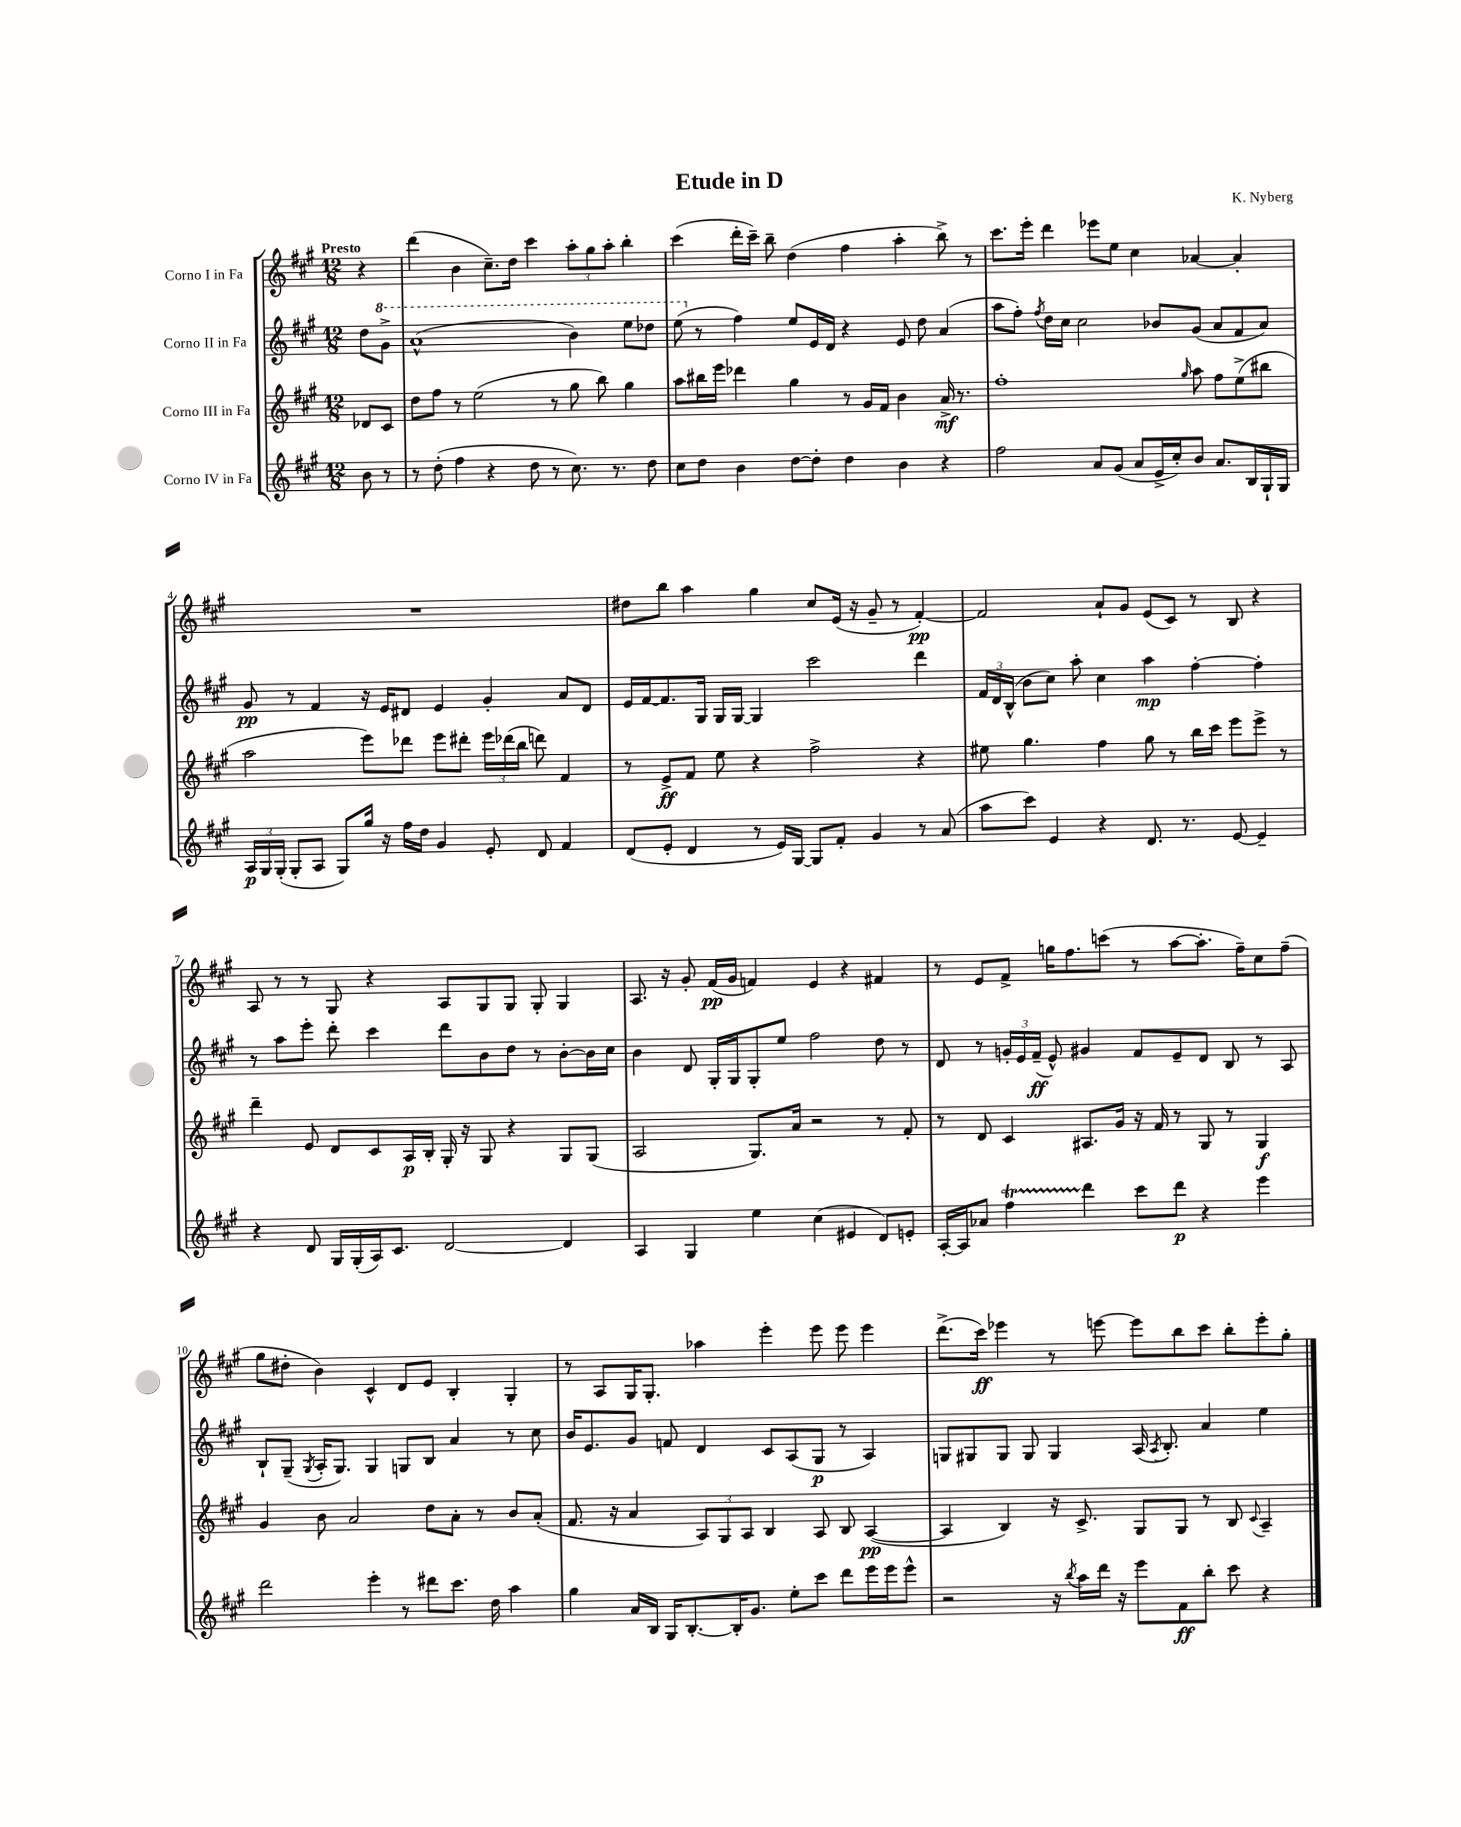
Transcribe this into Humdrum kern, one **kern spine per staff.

**kern	**dynam	**kern	**dynam	**kern	**dynam	**kern	**dynam
*part4	*part4	*part3	*part3	*part2	*part2	*part1	*part1
*staff4	*staff4	*staff3	*staff3	*staff2	*staff2	*staff1	*staff1
*I"Corno IV in Fa	*	*I"Corno III in Fa	*	*I"Corno II in Fa	*	*I"Corno I in Fa	*
*clefG2	*	*clefG2	*	*clefG2	*	*clefG2	*
*k[f#c#g#]	*	*k[f#c#g#]	*	*k[f#c#g#]	*	*k[f#c#g#]	*
*M12/8	*	*M12/8	*	*M12/8	*	*M12/8	*
=	=	=	=	=	=	=	=
!	!	!	!	!	!	!LO:TX:a:B:t=Presto	!
8b\	.	8d-X/L	.	8dd\L	.	4r	.
*	*	*	*	*8va	*	*	*
8r	.	8c#/J	.	8gg#^\J	.	.	.
=1	=1	=1	=1	=1	=1	=1	=1
8r	.	8dd\L	.	(1aa^^	.	(4ddd\	.
(8dd'\	.	8ff#\J	.	.	.	.	.
4ff#\	.	8r	.	.	.	4b\	.
.	.	(2ee\	.	.	.	.	.
4r	.	.	.	.	.	8.cc#~\L)	.
.	.	.	.	.	.	16dd\Jk	.
8dd\	.	.	.	.	.	4ccc#\	.
8r	.	8r	.	.	.	.	.
8.cc#\)	.	8gg#\	.	4bb\)	.	12aa'\L	.
.	.	.	.	.	.	12gg#\	.
.	.	8bb\)	.	.	.	.	.
.	.	.	.	.	.	12aa'\J	.
8.r	.	.	.	.	.	.	.
.	.	4gg#\	.	8eee\L	.	4bb'\	.
8dd\	.	.	.	8ddd-X\J	.	.	.
=2	=2	=2	=2	=2	=2	=2	=2
8cc#\L	.	8aa\L	.	(8eee\	.	(4ccc#\	.
*	*	*	*	*X8va	*	*	*
8dd\J	.	16bb#X\L	.	8r	.	.	.
.	.	16eee\JJ	.	.	.	.	.
4b\	.	4ddd-X\	.	4ff#\)	.	16ddd'\LL	.
.	.	.	.	.	.	16ccc#~\JJ)	.
.	.	.	.	.	.	8bb~\	.
[8dd\L	.	4gg#\	.	8ee/L	.	(4dd\	.
8dd'\J]	.	.	.	16e/L	.	.	.
.	.	.	.	16d/JJ	.	.	.
4dd\	.	8r	.	4r	.	4ff#\	.
.	.	16g#/LL	.	.	.	.	.
.	.	16f#/JJ	.	.	.	.	.
4b\	.	4b\	.	8e/	.	4aa'\	.
.	.	.	.	8dd\	.	.	.
4r	.	16a^/	mf	(4a/	.	8bb^\)	.
.	.	8.r	.	.	.	.	.
.	.	.	.	.	.	8r	.
=3	=3	=3	=3	=3	=3	=3	=3
2ff#\	.	1ff#'	.	8aa\L	.	8.ccc#\L	.
.	.	.	.	8ff#'\J)	.	.	.
.	.	.	.	.	.	16eee'\Jk	.
.	.	.	.	8qff#/	.	.	.
.	.	.	.	16dd\LL	.	4ddd\	.
.	.	.	.	16cc#\JJ	.	.	.
.	.	.	.	2cc#\	.	.	.
8a/L	.	.	.	.	.	8eee-X\L	.
(8g#/J	.	.	.	.	.	8ee\J	.
8a/L	.	.	.	.	.	4cc#\	.
16e^/L	.	.	.	8b-X/L	.	.	.
16cc#'/J)	.	.	.	.	.	.	.
.	.	16qqgg#/	.	.	.	.	.
8b/J	.	8aa\	.	(8g#/J	.	[4a-X/	.
8.a/L	.	8ff#\L	.	8a/L	.	.	.
.	.	(8ee^\	.	8f#/	.	4a-'/]	.
16B/L	.	.	.	.	.	.	.
16G#`/	.	8bb#X\J	.	8a/J)	.	.	.
16G#/JJ	.	.	.	.	.	.	.
!!LO:LB:g=z
=4	=4	=4	=4	=4	=4	=4	=4
24A/LL	p	2aa\	.	8g#/	pp	1.r	.
24G#/	.	.	.	.	.	.	.
(24G#'/JJ	.	.	.	.	.	.	.
8G#'/L	.	.	.	8r	.	.	.
8A/J	.	.	.	4f#/	.	.	.
8G#/L)	.	.	.	.	.	.	.
16gg#/Jk	.	8eee\L)	.	16r	.	.	.
16r	.	.	.	16e/KL	.	.	.
16ff#\LL	.	8ddd-X\J	.	8d#X/J	.	.	.
16dd\JJ	.	.	.	.	.	.	.
4g#/	.	8eee\L	.	4e/	.	.	.
.	.	8ddd#X'\J	.	.	.	.	.
8e'/	.	24eee\LL	.	4g#'/	.	.	.
.	.	(24ddd-X\	.	.	.	.	.
.	.	24bb\JJ	.	.	.	.	.
8d/	.	8dddn\)	.	.	.	.	.
4f#/	.	4f#/	.	8a/L	.	.	.
.	.	.	.	8d#/J	.	.	.
=5	=5	=5	=5	=5	=5	=5	=5
(8d/L	.	8r	.	16e/LL	.	8dd#X\L	.
.	.	.	.	[16f#/J	.	.	.
8e'/J	.	8e^/L	ff	8.f#/]	.	8bb\J	.
4d/	.	8f#/J	.	.	.	4aa\	.
.	.	.	.	16G#/Jk	.	.	.
.	.	8ee\	.	16G#/LL	.	.	.
.	.	.	.	[16G#/JJ	.	.	.
8r	.	4r	.	4G#/]	.	4gg#\	.
16e/LL)	.	.	.	.	.	.	.
[16G#/JJ	.	.	.	.	.	.	.
8G#/L]	.	2ff#^\	.	2ccc#\	.	8cc#/L	.
8f#'/J	.	.	.	.	.	(16e/Jk	.
.	.	.	.	.	.	16r	.
4g#/	.	.	.	.	.	8g#~/	.
.	.	.	.	.	.	8r	.
8r	.	4r	.	4ddd\	.	[4f#'/)	pp
(8a/	.	.	.	.	.	.	.
=6	=6	=6	=6	=6	=6	=6	=6
8aa\L	.	8ee#X\	.	24f#/LL	.	2f#/]	.
.	.	.	.	24d/	.	.	.
.	.	.	.	(24B^^/JJ	.	.	.
8ccc#\J)	.	4.gg#\	.	8b\L	.	.	.
4e/	.	.	.	8cc#\J)	.	.	.
.	.	.	.	8aa'\	.	.	.
4r	.	4ff#\	.	4cc#\	.	8a`/L	.
.	.	.	.	.	.	8g#/J	.
8.d/	.	8gg#\	.	4aa\	mp	(8e/L	.
.	.	8r	.	.	.	8c#/J)	.
8.r	.	.	.	.	.	.	.
.	.	16bb\LL	.	[4ff#'\	.	8r	.
.	.	16ccc#\JJ	.	.	.	.	.
[8e/	.	8eee\L	.	.	.	8B/	.
4e~/]	.	8eee^\J	.	4ff#'\]	.	4r	.
.	.	8r	.	.	.	.	.
!!LO:LB:g=z
=7	=7	=7	=7	=7	=7	=7	=7
4r	.	4ddd~\	.	8r	.	8A/	.
.	.	.	.	8aa\L	.	8r	.
8d/	.	8e/	.	8eee'\J	.	8r	.
16G#/LL	.	8d/L	.	8ddd'\	.	8G#/	.
(16G#'/	.	.	.	.	.	.	.
16A/J)	.	8c#/	.	4ccc#\	.	4r	.
8.c#/J	.	.	.	.	.	.	.
.	.	16A/L	p	.	.	.	.
.	.	16B'/JJ	.	.	.	.	.
[2d/	.	16G#'/	.	8ddd\L	.	8A/L	.
.	.	16r	.	.	.	.	.
.	.	8G#/	.	8b\	.	8G#/	.
.	.	4r	.	8dd\J	.	8G#/J	.
.	.	.	.	8r	.	8G#'/	.
4d/]	.	8G#/L	.	[8b'\L	.	4G#/	.
.	.	(8G#/J	.	16b\L]	.	.	.
.	.	.	.	16cc#\JJ	.	.	.
=8	=8	=8	=8	=8	=8	=8	=8
4A/	.	2A/	.	4b\	.	8.A/	.
.	.	.	.	.	.	16r	.
4G#/	.	.	.	8d/	.	8g#'/	.
.	.	.	.	16G#'/LL	.	(16f#/LL	pp
.	.	.	.	16G#/J	.	16g#/JJ	.
4ee\	.	8.G#/L)	.	8G#'/	.	4fn/)	.
.	.	.	.	8ee/J	.	.	.
.	.	16a/Jk	.	.	.	.	.
(4cc#\	.	2r	.	2ff#\	.	4e/	.
4e#X/	.	.	.	.	.	4r	.
8d/L)	.	8r	.	8dd\	.	4f#X/	.
8en'/J	.	8f#'/	.	8r	.	.	.
=9	=9	=9	=9	=9	=9	=9	=9
[16A'/LL	.	8r	.	8d/	.	8r	.
16A/J]	.	.	.	.	.	.	.
8a-X/J	.	8d/	.	8r	.	8e/L	.
4ff#T\	.	4c#/	.	24gn'/LL	.	8f#^/J	.
.	.	.	.	24e/	.	.	.
.	.	.	.	(24f#~/JJ	ff	.	.
.	.	.	.	8e^^/)	.	16ggn\KL	.
.	.	.	.	.	.	8.ff#\	.
4ddd\	.	8.A#X/L	.	4g#X/	.	.	.
.	.	.	.	.	.	(8cccn\J	.
.	.	16g#/Jk	.	.	.	.	.
8ccc#\L	.	16r	.	8f#/L	.	8r	.
.	.	16f#/	.	.	.	.	.
8ddd\J	p	8r	.	8e~/	.	[8aa\L	.
4r	.	8G#/	.	8d/J	.	8.aa'\J]	.
.	.	8r	.	8B/	.	.	.
.	.	.	.	.	.	16ff#~\KL)	.
4eee\	.	4G#/	f	8r	.	8cc#\	.
.	.	.	.	8A/	.	(8ff#~\J	.
!!LO:LB:g=z
=10	=10	=10	=10	=10	=10	=10	=10
2ddd\	.	4g#/	.	8B`/L	.	8gg#\L	.
.	.	.	.	(8G#~/J	.	8dd#X'\J	.
.	.	.	.	8qG#/	.	.	.
.	.	8b\	.	16A'/KL	.	4b\)	.
.	.	.	.	8.G#/J)	.	.	.
.	.	2a/	.	.	.	.	.
4eee'\	.	.	.	4G#/	.	4c#^^/	.
8r	.	.	.	8Gn/L	.	8d/L	.
8ddd#X\L	.	8dd\L	.	8B/J	.	8e/J	.
8.ccc#\J	.	8a'\J	.	4a/	.	4B'/	.
.	.	8r	.	.	.	.	.
16dd\	.	.	.	.	.	.	.
4aa\	.	8b/L	.	8r	.	4G#'/	.
.	.	(8a'/J	.	8cc#\	.	.	.
=11	=11	=11	=11	=11	=11	=11	=11
4gg#\	.	8.f#/	.	16b/KL	.	8r	.
.	.	.	.	8.e/	.	.	.
.	.	.	.	.	.	8A/L	.
.	.	16r	.	.	.	.	.
16a/LL	.	4a/	.	8g#/J	.	16G#/K	.
16B/JJ	.	.	.	.	.	8.G#'/J	.
16G#/KL	.	.	.	8fn/	.	.	.
[8.B'/	.	.	.	.	.	.	.
.	.	12A/L)	.	4d/	.	4aa-X\	.
.	.	12G#/	.	.	.	.	.
16B'/K]	.	.	.	.	.	.	.
.	.	12A/J	.	.	.	.	.
8.g#/J	.	.	.	.	.	.	.
.	.	4B/	.	8c#/L	.	4eee'\	.
8ee'\L	.	.	.	(8A/	.	.	.
8ccc#\J	.	8A/	.	8G#/J	p	8eee\	.
8ddd\L	.	8B/	.	8r	.	8eee\	.
16eee\L	.	([4A/	pp	4A/)	.	4eee\	.
16eee\J	.	.	.	.	.	.	.
8eee^^\J	.	.	.	.	.	.	.
=12	=12	=12	=12	=12	=12	=12	=12
2r	.	4A/]	.	8Gn/L	.	(8.ddd^\L	.
.	.	.	.	8G#X/	.	.	.
.	.	.	.	.	.	16ccc#\Jk)	ff
.	.	4B/)	.	8G#/J	.	4eee-X\	.
.	.	.	.	8G#/	.	.	.
16r	.	16r	.	4G#/	.	8r	.
8qbb/	.	.	.	.	.	.	.
16aa\LL	.	8.c#^/	.	.	.	.	.
16ddd\JJ	.	.	.	.	.	[8eeen\	.
16r	.	.	.	.	.	.	.
8eee\L	.	8G#/L	.	(16A/	.	8eee\L]	.
.	.	.	.	8qA/	.	.	.
.	.	.	.	8.B'/)	.	.	.
8f#\	ff	8G#/J	.	.	.	8bb\	.
8bb'\J	.	8r	.	4a/	.	8ccc#\J	.
8ccc#\	.	8B/	.	.	.	8bb'\L	.
.	.	8qqc#/	.	.	.	.	.
4r	.	4A~/	.	4ee\	.	8eee'\	.
.	.	.	.	.	.	8gg#'\J	.
==	==	==	==	==	==	==	==
*-	*-	*-	*-	*-	*-	*-	*-
